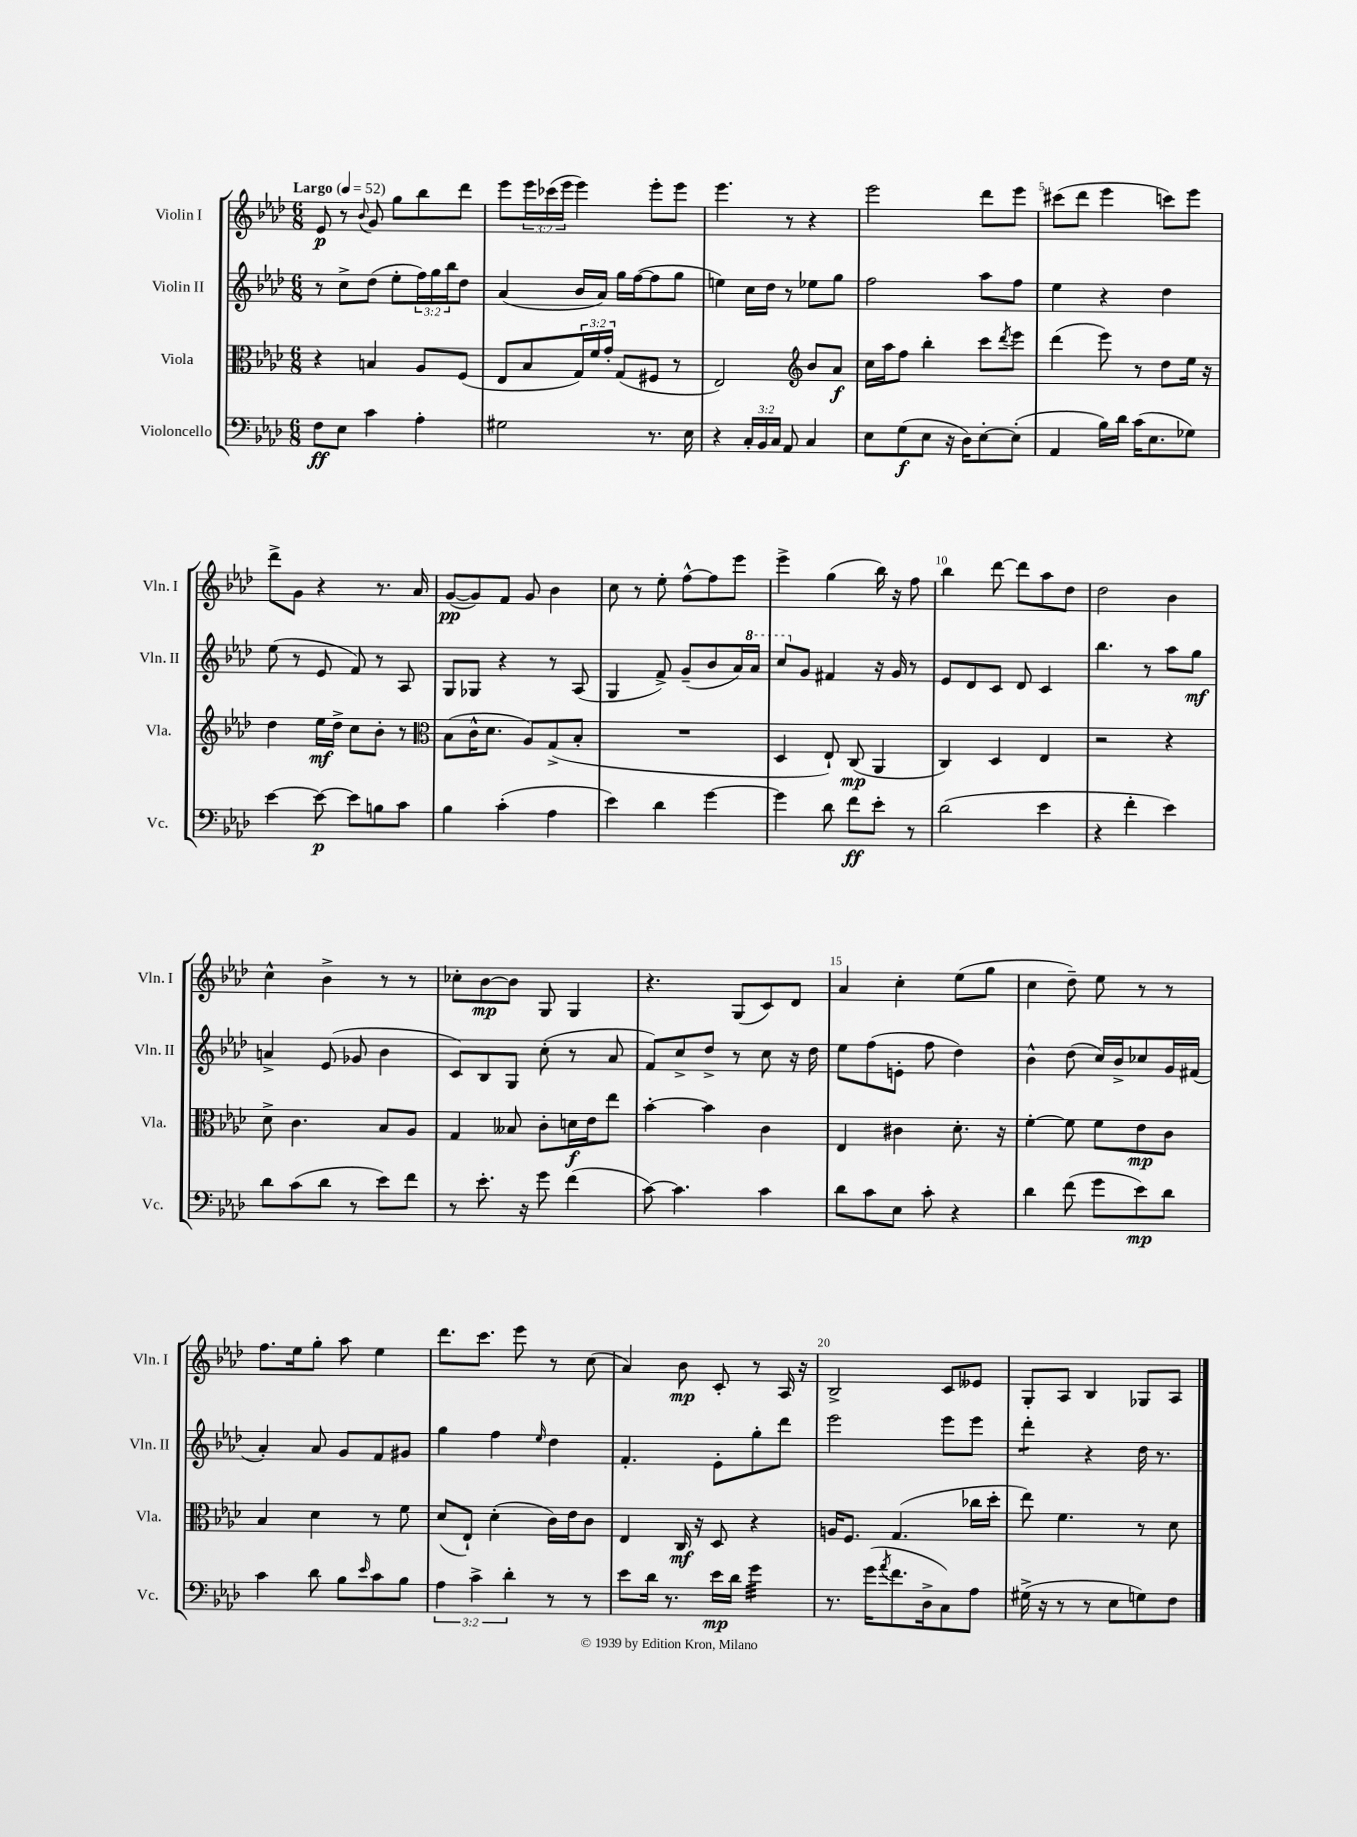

**kern	**kern	**kern	**kern
*staff4	*staff3	*staff2	*staff1
*clefF4	*clefC3	*clefG2	*clefG2
*k[b-e-a-d-]	*k[b-e-a-d-]	*k[b-e-a-d-]	*k[b-e-a-d-]
*M6/8	*M6/8	*M6/8	*M6/8
*MM52	*MM52	*MM52	*MM52
8F	4r	8r	8e-
8E-	.	8cc^	8r
.	.	.	8qqb-
4c	4B	(8dd-	8g
.	.	8ee-'	8gg
4A-'	8A-	24ff)	8bb-
.	.	24gg	.
.	.	24bb-	.
.	(8F	8dd-	8ddd-
=	=	=	=
2G#	8E-	(4a-	8eee-
.	8B-	.	24eee-
.	.	.	(24ccc-
.	.	.	24eee-
.	24G)	16b-	4eee-)
.	24f	.	.
.	.	16a-)	.
.	24g'	.	.
.	(8G	16gg	.
.	.	([16ff	.
8.r	8F#	8ff]	8eee-'
.	8r	8gg	8eee-
16E-	.	.	.
=	=	=	=
4r	2E-)	4ee)	4.eee-
24C'	.	16cc	.
24BB-	.	.	.
.	.	16dd-	.
24C	.	.	.
8AA-	.	8r	8r
*	*clefG2	*	*
4C	8b-	8ee-	4r
.	8a-	8gg	.
=	=	=	=
8E-	16cc	2ff	2eee-
.	16aa-	.	.
(8G	8ff	.	.
8E-	4bb-'	.	.
16r	.	.	.
16D-)	.	.	.
[8E-'	8ccc	8aa-	8ddd-
.	8qddd-	.	.
(8E-']	8eee-	8ff	8eee-
=	=	=	=
4AA-	(4ddd-	4ee-	(8ccc#
.	.	.	8ddd-
16B-)	8eee-)	4r	4eee-
16d-	.	.	.
(16c	8r	.	.
8.E-	.	.	.
.	8dd-	4dd-	8ccc)
8G-)	16ee-	.	8eee-
.	16r	.	.
=	=	=	=
[4e-	4dd-	(8ee-	8ddd-^
.	.	8r	8g
8e-_	16ee-	8e-	4r
.	16dd-^	.	.
8e-]	8cc	8f)	.
8B	8b-'	8r	8.r
8c	8r	8A-	.
.	.	.	16a-
=	=	=	=
*	*clefC3	*	*
4B-	(8B-	8G	([8g
.	16c^^	8G-	8g])
.	8.d-	.	.
(4c'	.	4r	8f
.	8A-)	.	8g
4A-	(8G^	8r	4b-
.	8B-'	(8A-	.
=	=	=	=
4e-)	2.r	4G	8cc
.	.	.	8r
4d-	.	8f^)	8ee-'
.	.	(8g~	[8ff^^
[4g	.	8b-	8ff]
.	.	16a-)	8eee-
.	.	16aa-	.
=	=	=	=
4g]	4D-	8ccc	4eee-^
.	.	8g	.
8d-	8E-`)	4f#	(4gg
8f	(8C	.	.
8e-'	4AA-	16r	16bb-)
.	.	16g	16r
8r	.	8r	8ff
=	=	=	=
(2d-	4C)	8e-	4bb-
.	.	8d-	.
.	4D-	8c	[8ddd-
.	.	8d-	8ddd-]
4e-	4E-	4c	8aa-
.	.	.	8dd-
=	=	=	=
4r	2r	4.bb-	2dd-
4f'	.	.	.
.	.	8r	.
4e-)	4r	8aa-	4b-
.	.	8gg	.
=	=	=	=
8d-	8d-^	4a^	4cc^^
(8c	4.c	.	.
8d-	.	(8e-	4b-^
8r	.	8g-	.
8e-)	8B-	4b-	8r
8f	8A-	.	8r
=	=	=	=
8r	4G	8c)	8cc-'
8.e-'	.	8B-	[8b-
.	8B--	8G	8b-]
16r	.	.	.
8g	8c'	(8cc'	8G
(4f	16d	8r	4G
.	16e-	.	.
.	8ee-	8a-	.
=	=	=	=
[8c)	[4b-'	8f)	4.r
4.c]	.	8cc^	.
.	4b-]	8dd-^	.
.	.	8r	(8G
4c	4c	8cc	8c)
.	.	16r	8d-
.	.	16dd-	.
=	=	=	=
8d-	4E-	8ee-	4a-
8c	.	(8ff	.
8E-	4c#	8e'	4cc'
8c'	.	8ff	.
4r	8.d-'	4dd-)	(8ee-
.	.	.	8gg
.	16r	.	.
=	=	=	=
4d-	[4f'	4b-^^	4cc
(8f	8f]	(8dd-	8dd-~)
8g	8f	16cc)	8ee-
.	.	16b-^	.
8e-)	8e-	8cc-	8r
8d-	8c	16g	8r
.	.	(16f#	.
=	=	=	=
4c	4B-	4a-')	8.ff
.	.	.	16ee-
8d-	4d-	8a-	8gg'
8B-	.	8g	8aa-
16qqe-	.	.	.
8c	8r	8f	4ee-
8B-	8f	8g#	.
=	=	=	=
6A-	(8d-	4gg	8.ddd-
.	8E-`)	.	.
6c^	.	.	.
.	.	.	8.ccc
.	(4d-'	4ff	.
6d-'	.	.	.
.	.	.	8eee-
.	.	16qqee-	.
8r	16c)	4dd-	8r
.	16e-	.	.
8r	8c	.	(8cc
=	=	=	=
8e-	4E-	4.f'	4a-)
16d-	.	.	.
8.r	.	.	.
.	16C	.	8b-
.	16r	.	.
16e-	8D-	8e-'	8c'
16d-	.	.	.
4g	4r	8gg'	8r
.	.	8ddd-	16A-
.	.	.	16r
=	=	=	=
8.r	16A	2eee-	2B-^
.	8.F	.	.
(16g	.	.	.
8qa-	.	.	.
8.f	(4.G	.	.
16D-^	.	.	.
8C)	.	8eee-	8c
8A-	16cc-	8eee-	8e--
.	16dd-'	.	.
=	=	=	=
(16G#^	8ee-)	4ddd-'	8G'
16r	.	.	.
8r	4.f	.	8A-
8r	.	4r	4B-
8E-	.	.	.
8G)	8r	16dd-	8G-
.	.	8.r	.
8F	8d-	.	8A-
==	==	==	==
*-	*-	*-	*-
